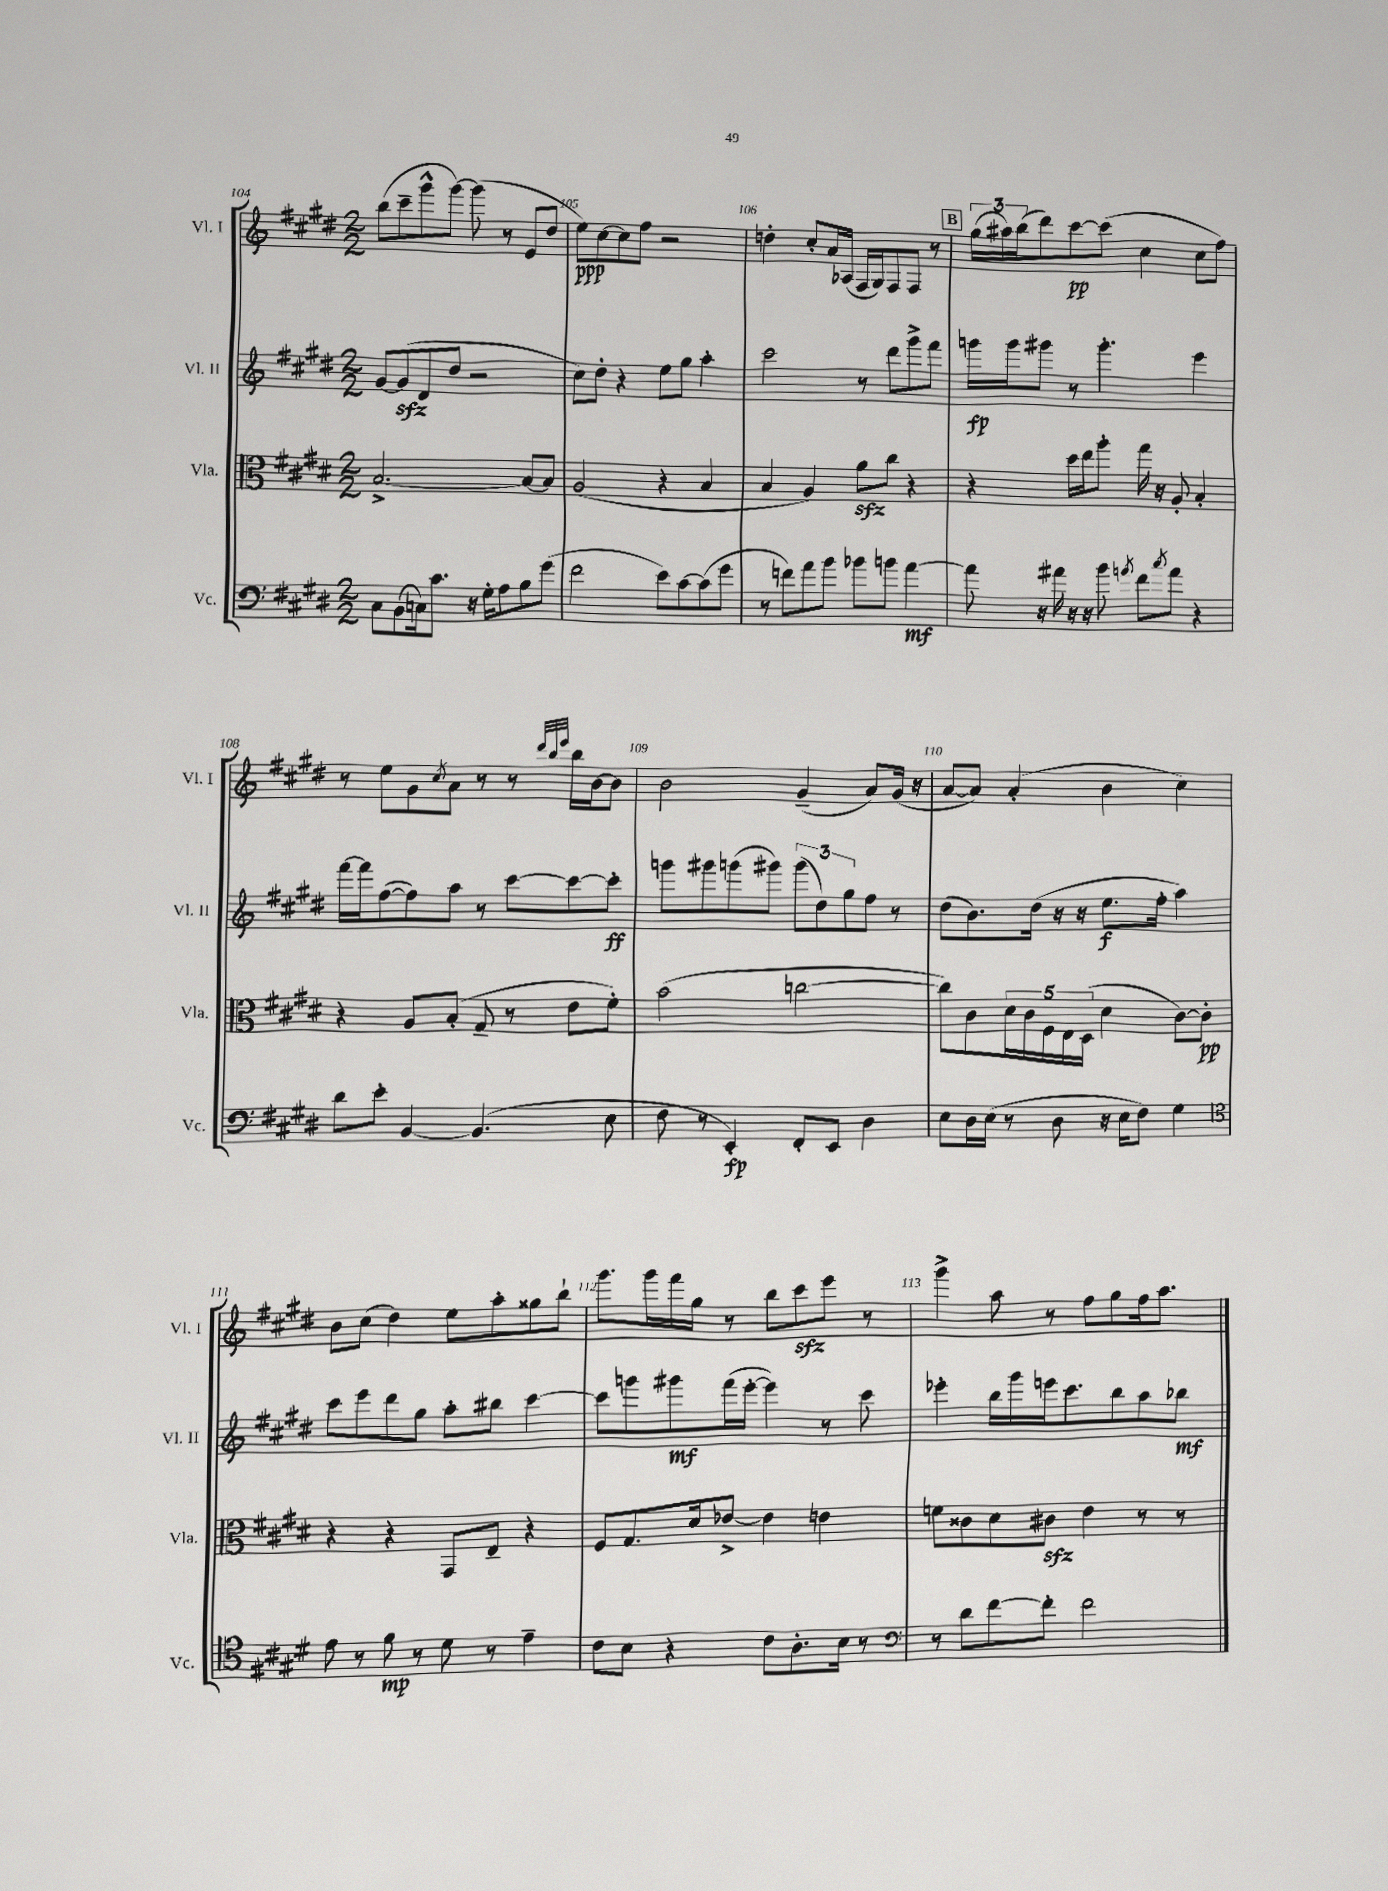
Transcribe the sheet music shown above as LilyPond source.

<<
\new StaffGroup <<
\new Staff = "s0" \with { instrumentName = "Vl. I" shortInstrumentName = "Vl. I" } {
    \clef treble \key e \major \numericTimeSignature \time 2/2
    b''8( cis'''8-- gis'''8-^ gis'''8~) gis'''8( r8 e'8 dis''8 |
    e''8\ppp) cis''8~ cis''8 fis''8 r2 |
    d''4-. cis''8-. a'16 aes16( fis16 gis16) fis8 fis8 r8 |
    \mark \markup { \box "B" } \tuplet 3/2 { gis''16( ais''16) b''16( } dis'''8) cis'''8~\pp cis'''8( cis''4 cis''8 fis''8) |
    r8 e''8 gis'8 \acciaccatura { cis''8 } a'8 r8 r8 \grace { dis'''32 b''32 e'''32 } b''16 b'16~ b'8 |
    b'2 gis'4--( a'8) gis'16( r16 |
    a'8~ a'8) a'4-.( b'4 cis''4) |
    b'8 cis''8( dis''4) e''8 a''8-. gisis''8 b''8-! |
    gis'''8. gis'''16 fis'''16 gis''16 r8 b''8 cis'''8\sfz e'''8 r8 |
    gis'''4-> a''8 r8 fis''8 gis''8 fis''16 a''8. \bar "|." |
}
\new Staff = "s1" \with { instrumentName = "Vl. II" shortInstrumentName = "Vl. II" } {
    \clef treble \key e \major \numericTimeSignature \time 2/2
    gis'8~ gis'8\sfz( dis'8 dis''8 r2 |
    cis''8) dis''8-. r4 e''8 gis''8 a''4-. |
    cis'''2 r8 dis'''8 gis'''8-> fis'''8 |
    \mark \markup { \box "B" } g'''16\fp g'''16 gis'''8 r8 gis'''4.-. e'''4 |
    fis'''16~ fis'''16 fis''8~( fis''8) a''8 r8 cis'''8~ cis'''8~ cis'''8-.\ff |
    g'''8 gis'''8 g'''8( gis'''8) \tuplet 3/2 { gis'''8( dis''8) gis''8 } fis''8 r8 |
    dis''8( b'8.) dis''16( r16 r16 e''8.\f fis''16-. a''4) |
    cis'''8 e'''8 dis'''8 gis''8 a''8-. bis''8 cis'''4~ |
    cis'''8 g'''8 gis'''8\mf fis'''16( e'''16~-. e'''4) r8 cis'''8 |
    ees'''4-. b''16 gis'''16 e'''16 cis'''8. b''8 a''8 bes''8\mf \bar "|." |
}
\new Staff = "s2" \with { instrumentName = "Vla." shortInstrumentName = "Vla." } {
    \clef alto \key e \major \numericTimeSignature \time 2/2
    b2.~-> b8~ b8 |
    a2( r4 b4 |
    b4 a4) a'8\sfz cis''8 r4 |
    \mark \markup { \box "B" } r4 dis''16 e''16 a''8-. gis''16 r16 a8-. b4-. |
    r4 a8 b8-.( gis8-- r8 e'8 fis'8-.) |
    b'2( c''2~ |
    c''8) cis'8 \tuplet 5/4 { dis'16 cis'16 fis16 e16 dis16( } dis'4 cis'8~) cis'8-.\pp |
    r4 r4 gis,8 e8-- r4 |
    fis8 gis8. dis'16 ees'8~-> ees'4 e'4 |
    f'8 cisis'8 dis'8 cis'8\sfz e'4 r8 r8 \bar "|." |
}
\new Staff = "s3" \with { instrumentName = "Vc." shortInstrumentName = "Vc." } {
    \clef bass \key e \major \numericTimeSignature \time 2/2
    cis8 b,8( c16) cis'8. r16 gis16-. a8 b8 gis'8( |
    fis'2 e'8) cis'8~ cis'8( gis'8 |
    r8 f'8) a'8 b'8 bes'8 b'8 a'4~\mf |
    \mark \markup { \box "B" } a'8 r16 ais'16 r16 r16 b'8 \acciaccatura { a'8 } fis'8 \acciaccatura { cis''8 } a'8 r4 |
    dis'8 e'8-. b,4~ b,4.( e8 |
    fis8 r8 e,4-.\fp) fis,8-. e,8 dis4 |
    e8 dis16 e16( r8 dis8 r16 e16 fis8) gis4 |
    \clef tenor e'8 r8 fis'8\mp r8 dis'8 r8 e'4-- |
    cis'8 b8 r4 cis'8 a8.-. b16 r8 |
    \clef bass r8 dis'8 fis'8~ fis'8-. fis'2 \bar "|." |
}
>>
>>
\layout { \context { \Score currentBarNumber = #104 \override BarNumber.break-visibility = ##(#f #t #t) barNumberVisibility = #all-bar-numbers-visible } }
